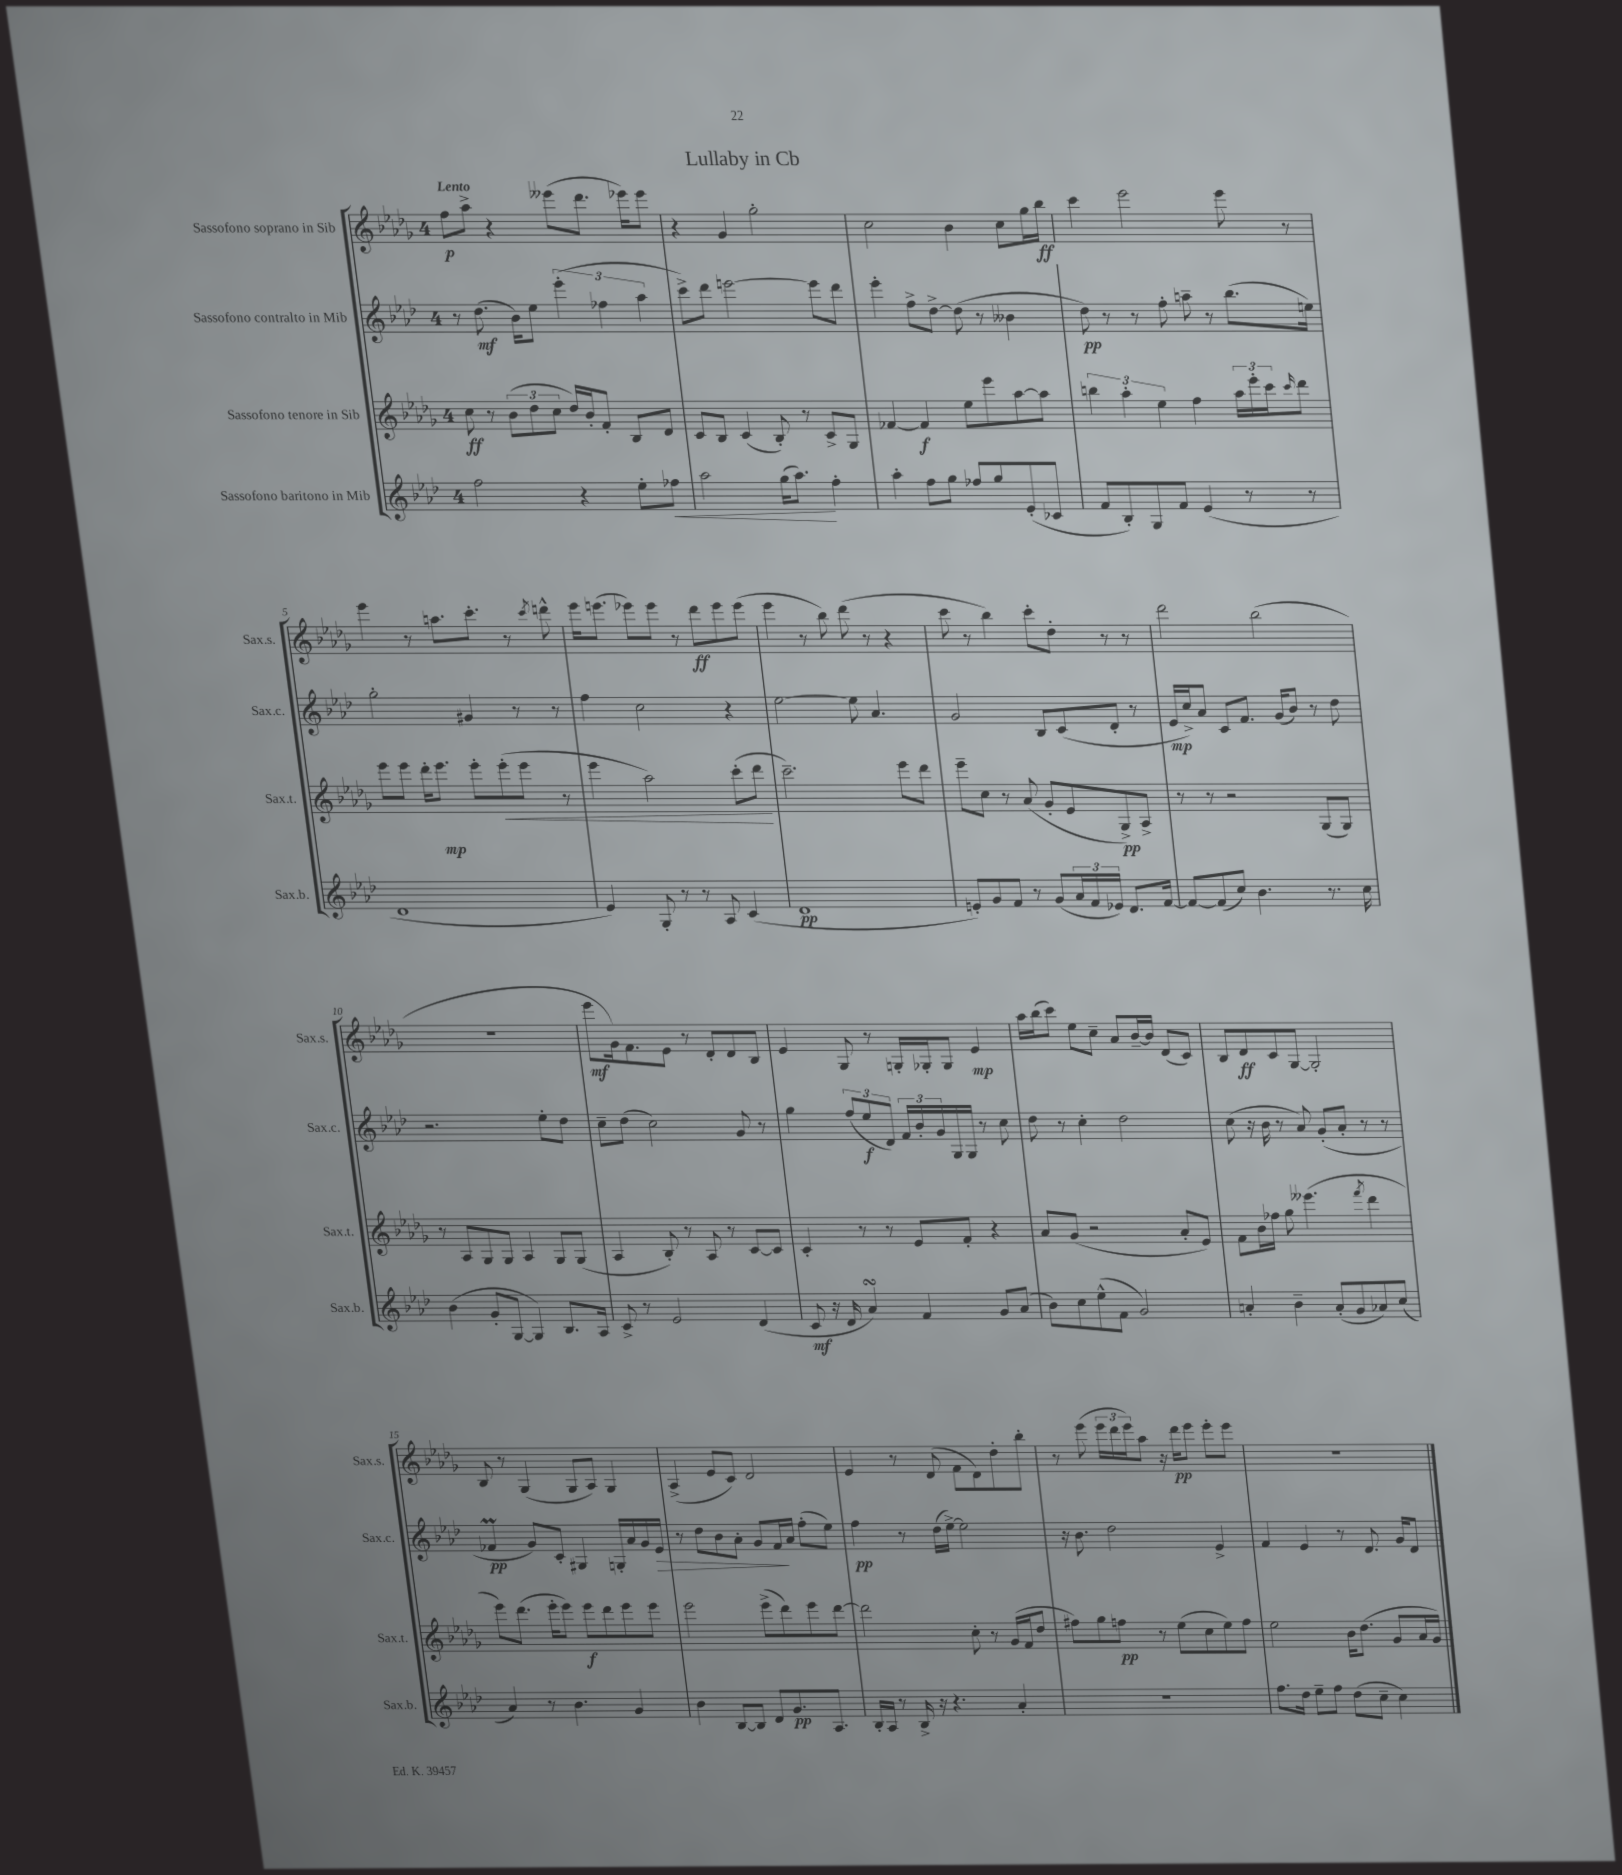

**kern	**kern	**kern	**kern
*staff4	*staff3	*staff2	*staff1
*clefG2	*clefG2	*clefG2	*clefG2
*k[b-e-a-d-]	*k[b-e-a-d-g-]	*k[b-e-a-d-]	*k[b-e-a-d-g-]
*M4/4	*M4/4	*M4/4	*M4/4
2ff\	8cc\	8r	8ff\L
.	8r	(8.dd-\	8aa-^\J
.	(12b-\L	.	4r
.	.	16b-\LK)	.
.	12dd-\	.	.
.	.	8ee-\J	.
.	12cc\J	.	.
4r	16dd-/LL)	(6eee-'\	(8eee--\L
.	16b-'/J	.	.
.	8f'/J	.	8.ddd-\J
.	.	6ff-\	.
8ee-'\L	8B-/L	.	.
.	.	.	16eee-\LK)
.	.	6aa-\	.
8ff-\J	8d-/J	.	8eee-\J
=	=	=	=
2aa-\	8c/L	8ccc^\L)	4r
.	8B-/J	8ddd-\J	.
.	(4c/	[2eee\	4g-/
(16gg\LK	8B-'/)	.	2gg-'\
8.aa-\J)	.	.	.
.	8r	.	.
4ff'\	8c^/L	8eee\]L	.
.	8G-/J	8ddd-\J	.
=	=	=	=
4aa-'\	[4f-/	4eee-'\	2cc\
8ff\L	4f-/]	8ff^\L	.
8gg\J	.	[8dd-^\J	.
8ff-/L	8ee-\L	(8dd-\]	4b-\
8gg/	8eee-\	8r	.
(8e-'/	[8aa-\	4b--\	8cc\L
8c-/J	8aa-\]J	.	16gg-\L
.	.	.	16bb-\JJ
=	=	=	=
8f/L	6bb\	8dd-\)	4ccc\
8B-'/)	.	8r	.
.	6aa-'\	.	.
8G/	.	8r	2eee-\
.	6ee-\	.	.
8f/J	.	8ff'\	.
(4e-/	4ff\	8aa~\	.
.	.	8r	.
8r	24aa-\LL	(8.bb-\L	8eee-\
.	24eee-'\	.	.
.	24ccc\J	.	.
.	16qqccc/	.	.
8r	8ddd-\J	.	8r
.	.	16ee\Jk)	.
=	=	=	=
1d-	8eee-\L	2gg'\	4eee-\
.	8eee-\J	.	.
.	16ddd-'\LK	.	8r
.	8.eee-\J	.	.
.	.	.	8.aa\L
.	8eee-'\L	4g#/	.
.	.	.	8.ccc'\J
.	(8eee-'\	.	.
.	8eee-\J	8r	8r
.	.	.	8qccc/
.	8r	8r	8ddd^^\
=	=	=	=
4e-/)	4eee-\	4ff\	16eee-\LK
.	.	.	(8.eee\J
8G'/	2aa-\)	2cc\	8eee-\L)
8r	.	.	8eee-\J
8r	.	.	8r
8A-/	.	.	8ddd-\L
(4c/	(8ccc'\L	4r	8eee-\
.	8ddd-\J	.	(8eee-\J
=	=	=	=
1d-	2.ccc~\)	[2ee-\	4eee-\
.	.	.	8r
.	.	.	8bb-\)
.	.	8ee-\]	(8ddd-\
.	.	4.a-/	8r
.	8eee-\L	.	4r
.	8ddd-\J	.	.
=	=	=	=
8e'/L)	8eee-~\L	2g/	8ccc\
8g/	8cc\J	.	8r
8f/J	8r	.	4bb-\)
8r	(8a-/	.	.
(8g/L	8g-'/L	8B-/L	8ccc'\L
24a-/L	8e-/	(8c/	8dd-'\J
24f/	.	.	.
24e-/JJ)	.	.	.
8.d-/L	8G-^/)	8d-'/J	8r
.	8A-^/J	8r	8r
[16f/Jk	.	.	.
=	=	=	=
8f/_L	8r	16e-/LL	2ddd-\
.	.	16cc^/J)	.
(8f/]	8r	8a-/J	.
8cc/J)	2r	8c/L	.
4.b-\	.	8.f/J	.
.	.	.	(2bb-\
.	.	(16g/LK	.
.	.	8b-/J)	.
8.r	(8G-/L	8r	.
.	8G-/J)	8dd-\	.
16cc\	.	.	.
=	=	=	=
(4b-\	8r	2.r	1r
.	8A-/L	.	.
8g'/L	8G-/	.	.
[8G/J	8G-/J	.	.
4G/])	4A-/	.	.
8.B-/L	8G-/L	8ee-'\L	.
.	(8G-/J	8dd-\J	.
16A-/Jk	.	.	.
=	=	=	=
8c^/	4A-/	8cc~\L	8eee-\L
8r	.	(8dd-\J	16g-\k)
.	.	.	8.f\
2e-/	8B-'/)	2cc\)	.
.	8r	.	8e-\J
.	8A-/	.	8r
.	8r	.	8d-'/L
(4d-/	[8c/L	8g/	8d-/
.	8c/]J	8r	8B-/J
=	=	=	=
8c/	4c'/	4gg\	4e-/
16r	.	.	.
16d-/	.	.	.
4a-/)	8r	(12ff/L	8G-/
.	.	12ee-/	.
.	8r	.	8r
.	.	12d-/J)	.
4f/	8e-/L	24f/LL	16G'/LL
.	.	24b-'/	.
.	.	.	16G-'/J
.	.	24g/	.
.	8f'/J	16G/	8G-/J
.	.	16G/JJ	.
8g/L	4r	8r	4e-/
(8a-/J	.	8cc\	.
=	=	=	=
8b-\L)	8a-/L	8dd-\	16aa-\LL
.	.	.	(16bb-\J
8cc\	(8g-/J	8r	8ccc\J)
(8ee-^^\	2r	4cc'\	8ee-\L
8f\J	.	.	8cc~\J
2g/)	.	2dd-\	8a-/L
.	.	.	[16b-~/L
.	.	.	16b-/]JJ
.	8a-'/L	.	(8d-/L
.	8e-/J)	.	8c/J)
=	=	=	=
4a'/	8f\L	(8cc\	8B-/L
.	16b-\L	16r	8d-/
.	16ff-\JJ	16b-\	.
4b-~\	8gg-\	8r	8c/
.	(4.eee--\	8a-/)	[8G-/J
(8a'/L	.	(8g'/L	2G-'/]
8g/	.	8a-'/J	.
.	8qfff/	.	.
8a-/)	4ddd-\	8r	.
(8cc/J	.	8r	.
=	=	=	=
4a-/)	8eee-\L)	4f-/	8B-/
.	(8.ddd-\J	.	8r
8r	.	8g/L)	(4G-/
.	16eee-'\LK	.	.
4.b-\	8eee-\J)	8c'/J	.
.	8eee-\L	4G#/	8G-/L
.	8ddd-\	.	8A-/J)
4g/	8eee-\	16G'/LL	4G-/
.	.	16a-/	.
.	8eee-\J	16g/	.
.	.	16e-/JJ	.
=	=	=	=
4b-\	2eee-\	8r	(4A-^/
.	.	8dd-\L	.
[8B-/L	.	8b-\	8e-/L
8B-/]J	.	8a-'\J	8c/J)
8d-/L	(8eee-^\L	8g/L	2d-/
8.g/	8ddd-\)	16f/L	.
.	.	16a-/JJ	.
.	8eee-\	(8ff'\L	.
8.A-/J	.	.	.
.	[8ddd-\J	8ee-\J)	.
=	=	=	=
16B-'/LL	2ddd-\]	4ff\	4e-/
16A-/JJ	.	.	.
8r	.	.	.
16B-^/	.	8r	8r
16r	.	.	.
4.r	.	(16dd-\LL	(8d-/
.	.	[16ee-^\JJ)	.
.	8cc'\	2ee-\]	8f\L
.	8r	.	8d-\)
4a-'/	(16g-/LL	.	8dd-'\
.	16f/J	.	.
.	8dd-/J	.	8bb-'\J
=	=	=	=
1r	8ff#\L)	16r	8r
.	.	8.b-\	.
.	8gg-\	.	(8eee-\
.	8ff\J	2dd-\	24eee-\LL
.	.	.	24ddd-\
.	.	.	24eee-\J)
.	8r	.	8aa-\J
.	(8ee-\L	.	16r
.	.	.	16ddd-\LK
.	8cc\	.	8eee-\J
.	8ee-\)	4e-^/	8eee-'\L
.	8ff\J	.	8eee-\J
=	=	=	=
8.ff\L	2ee-\	4f/	1r
16dd-\Jk	.	.	.
8ee-~\L	.	4e-/	.
8ff\J	.	.	.
(8dd-\L	16b-\LK	8r	.
.	(8.dd-\J	.	.
8cc~\J	.	8.d-/	.
4cc\)	8g-/L	.	.
.	.	16g/LK	.
.	16a-/L	8d-/J	.
.	16g-/JJ)	.	.
==	==	==	==
*-	*-	*-	*-
